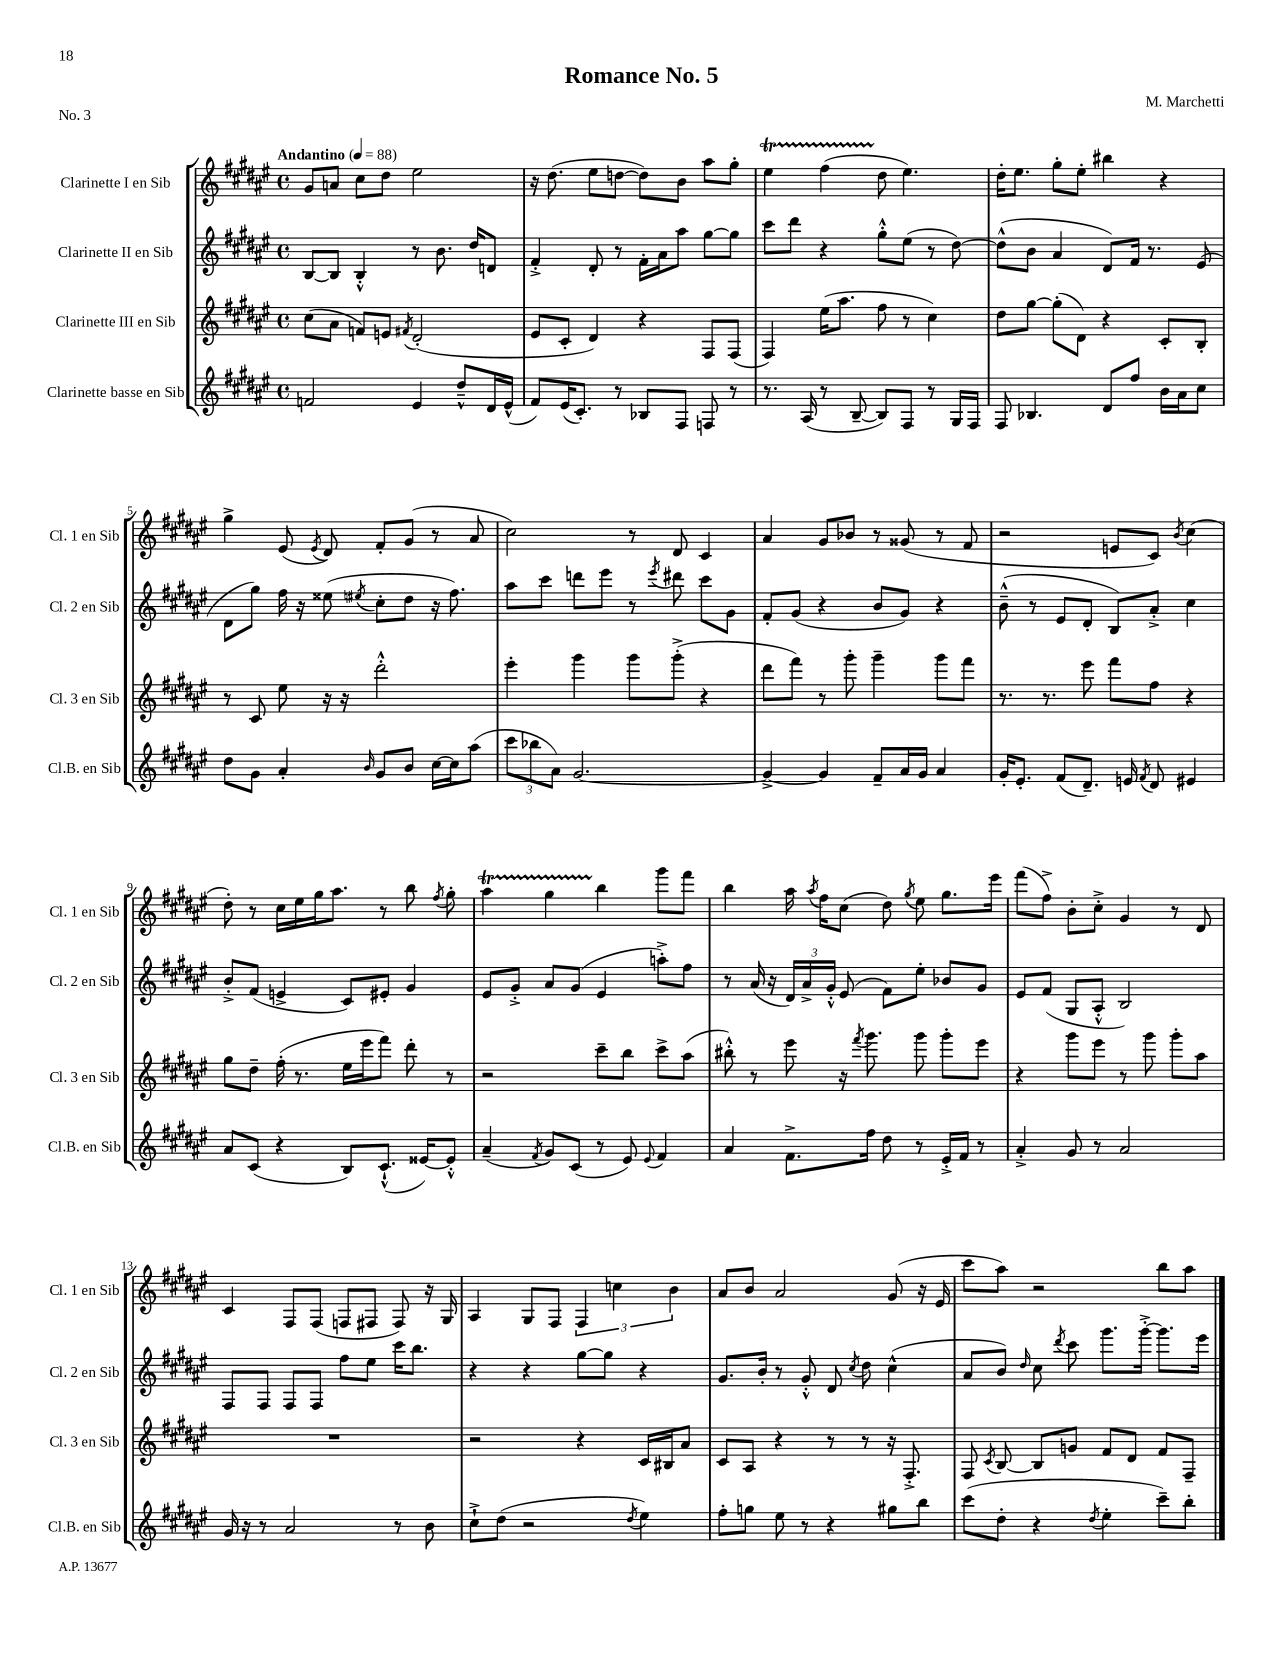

**kern	**kern	**kern	**kern
*staff4	*staff3	*staff2	*staff1
*clefG2	*clefG2	*clefG2	*clefG2
*k[f#c#g#d#a#e#]	*k[f#c#g#d#a#e#]	*k[f#c#g#d#a#e#]	*k[f#c#g#d#a#e#]
*M4/4	*M4/4	*M4/4	*M4/4
*met(c)	*met(c)	*met(c)	*met(c)
*MM88	*MM88	*MM88	*MM88
2f/	(8cc#\L	[8B/L	8g#/L
.	8a#\J	8B/]J	8a/J
.	8f/L)	4B'^^/	8cc#\L
.	8e/J	.	8dd#\J
.	8qf#/	.	.
4e#/	(2d#'/	8r	2ee#\
.	.	8.b\	.
8dd#~^^/L	.	.	.
.	.	16dd#/LK	.
16d#/L	.	8d/J	.
(16e#^^/JJ	.	.	.
=	=	=	=
8f#/L)	8e#/L	4f#'^/	16r
.	.	.	(8.dd#\
(16e#/K	8c#'/J	.	.
8.c#'/J)	.	.	.
.	4d#/)	8d#'/	8ee#\L
8r	.	8r	[8dd\J
8B-/L	4r	16f#'\LL	8dd\]L)
.	.	16a#\J	.
8F#/J	.	8aa#\J	8b\J
8F/	8F#/L	[8gg#\L	8aa#\L
8r	(8F#/J	8gg#\]J	8gg#'\J
=	=	=	=
8.r	4F#/)	8ccc#\L	4ee#\
.	.	8ddd#\J	.
(16A#/	.	.	.
8r	(16ee#\LK	4r	(4ff#\
.	8.aa#\J	.	.
[8B~/	.	.	.
8B/]L)	8ff#\	8gg#'^^\L	8dd#\
8F#/J	8r	(8ee#\J	4.ee#\)
8r	4cc#\)	8r	.
16G#/LL	.	[8dd#\)	.
16F#/JJ	.	.	.
=	=	=	=
8F#/	8dd#\L	(8dd#^^\]L	16dd#'\LK
.	.	.	8.ee#\J
4.B-/	[8gg#\J	8b\J	.
.	(8gg#'\]L	4a#/	8gg#'\L
.	8d#\J)	.	8ee#'\J
8d#/L	4r	8d#/L)	4bb#\
8ff#/J	.	16f#/Jk	.
.	.	8.r	.
16b\LL	8c#'/L	.	4r
16a#\J	.	.	.
8cc#\J	8B'/J	(8e#/	.
=	=	=	=
8dd#\L	8r	8d#\L	4gg#^\
8g#\J	8c#/	8gg#\J)	.
4a#'/	8ee#\	16ff#\	(8e#/
.	.	16r	.
.	.	.	8qe#/
.	16r	(8ee##\	8d#/)
.	16r	.	.
16qqb/	.	8qee#/	.
8g#/L	2ddd#'^^\	8cc#'\L	8f#'/L
8b/J	.	8dd#\J	(8g#/J
[16cc#\LL	.	16r	8r
16cc#\]J	.	8.ff#\)	.
(8aa#\J	.	.	8a#/
=	=	=	=
12ccc#\L	4eee#'\	8aa#\L	2cc#\)
12bb-\	.	.	.
.	.	8ccc#\J	.
12a#\J)	.	.	.
[2.g#/	4ggg#\	8ddd\L	.
.	.	8eee#\J	.
.	8ggg#\L	8r	8r
.	.	8qeee#/	.
.	(8ggg#'^\J	8ddd#\	8d#/
.	4r	8ccc#\L	4c#/
.	.	8g#\J	.
=	=	=	=
4g#^/_	8ddd#\L	8f#'/L	4a#/
.	8fff#\J)	(8g#/J	.
4g#/]	8r	4r	8g#/L
.	8ggg#'\	.	8b-/J
8f#~/L	4ggg#~\	8b/L	8r
16a#/L	.	8g#/J)	(8g##/
16g#/JJ	.	.	.
4a#/	8ggg#\L	4r	8r
.	8fff#\J	.	8f#/
=	=	=	=
16g#'/LK	8.r	(8b~^^\	2r
8.e#'/J	.	.	.
.	.	8r	.
.	8.r	.	.
(8f#/L	.	8e#/L	.
8.d#~/J)	8eee#\	8d#'/J	.
.	8fff#\L	8B/L)	8e/L
16e/	.	.	.
8qf#/	.	.	.
8d#/	8ff#\J	8a#'^/J	8c#/J)
.	.	.	8qb/
4e#/	4r	4cc#\	(4cc#\
=	=	=	=
8a#/L	8gg#\L	8b'^/L	8dd#'\)
(8c#/J	8dd#~\J	(8f#/J	8r
4r	(16ff#'\	4e^/	16cc#\LL
.	8.r	.	16ee#\
.	.	.	16gg#\J
.	.	.	8.aa#\J
8B/L)	16ee#\LL	8c#/L)	.
.	16eee#\J	.	.
(8.c#`^^/J	8fff#\J)	8e#'/J	8r
.	8ddd#'\	4g#/	8bb\
[16e##/LK)	.	.	.
.	.	.	8qff#/
8e##'^^/]J	8r	.	8gg#'\
=	=	=	=
(4a#~/	2r	8e#/L	4aa#\
.	.	8g#'^/J	.
8qf#/	.	.	.
8g#/L)	.	8a#/L	4gg#\
(8c#/J	.	(8g#/J	.
8r	8ccc#~\L	4e#/	4bb\
8e#/)	8bb\J	.	.
8qqe#/	.	.	.
4f#/	8ccc#^\L	8aa'^\L)	8ggg#\L
.	(8aa#\J	8ff#\J	8fff#\J
=	=	=	=
4a#/	8bb#'^^\)	8r	4bb\
.	8r	(16a#/	.
.	.	16r	.
8.f#^\L	8eee#\	24d#/LL)	16aa#\
.	.	24a#^/	.
.	.	.	8qaa#/
.	.	.	16ff#\LK
.	.	24g#'^^/JJ	.
.	16r	(8e#/	(8cc#\J
.	8qfff#/	.	.
16ff#\Jk	8.ggg#\	.	.
8dd#\	.	8f#\L)	8dd#\)
.	.	.	8qgg#/
8r	8ggg#\	8ee#'\J	8ee#\
16e#'^/LL	8ggg#'\L	8b-/L	8.gg#\L
16f#/JJ	.	.	.
8r	8eee#\J	8g#/J	.
.	.	.	16eee#\Jk
=	=	=	=
4a#'^/	4r	8e#/L	(8fff#\L
.	.	(8f#/J	8ff#^\J)
8g#/	8ggg#\L	8G#/L	8b'\L
8r	8eee#\J	8A#'^^/J	8cc#'^\J
2a#/	8r	2B/)	4g#/
.	8ggg#\	.	.
.	8ggg#'\L	.	8r
.	8aa#\J	.	8d#/
=	=	=	=
16g#/	1r	8F#/L	4c#/
16r	.	.	.
8r	.	8F#/J	.
2a#/	.	8F#/L	8F#/L
.	.	8F#/J	(8F#/J
.	.	8ff#\L	8F/L
.	.	8ee#\J	8F#/J
8r	.	16ccc#\LK	8F#/)
.	.	8.bb\J	.
8b\	.	.	16r
.	.	.	16G#/
=	=	=	=
8cc#`^\L	2r	4r	4A#/
(8dd#\J	.	.	.
2r	.	4r	8G#/L
.	.	.	8F#/J
.	4r	[8gg#\L	6F#/
.	.	8gg#\]J	.
.	.	.	6cc\
8qdd#/	.	.	.
4ee#\)	16c#/LL	4r	.
.	16B#/J	.	.
.	.	.	6b\
.	8a#/J	.	.
=	=	=	=
8ff#'\L	8c#/L	8.g#/L	8a#/L
8gg\J	8A#/J	.	8b/J
.	.	16b'/Jk	.
8ee#\	4r	8r	2a#/
8r	.	8g#'^^/	.
4r	8r	8d#/	.
.	.	8qcc#/	.
.	8r	8dd#\	.
8gg#\L	16r	(4cc#^^\	(8g#/
.	8.F#'^/	.	.
8bb\J	.	.	16r
.	.	.	16e#/
=	=	=	=
(8ccc#\L	8F#/	8a#/L	8ccc#\L
.	8qc#/	.	.
8dd#'\J	[8B/	8b/J)	8aa#\J)
.	.	16qqdd#/	.
4r	8B/]L	8cc#\	2r
.	.	8qddd#/	.
.	8g/J	8ccc#\	.
8qdd#/	.	.	.
4ee#'\	8f#/L	8.ggg#\L	.
.	8d#/J	.	.
.	.	[16ggg#'^\Jk	.
8ccc#~\L)	8f#/L	8.ggg#\]L	8bb\L
8bb'\J	8F#~/J	.	8aa#\J
.	.	16eee#\Jk	.
==	==	==	==
*-	*-	*-	*-
